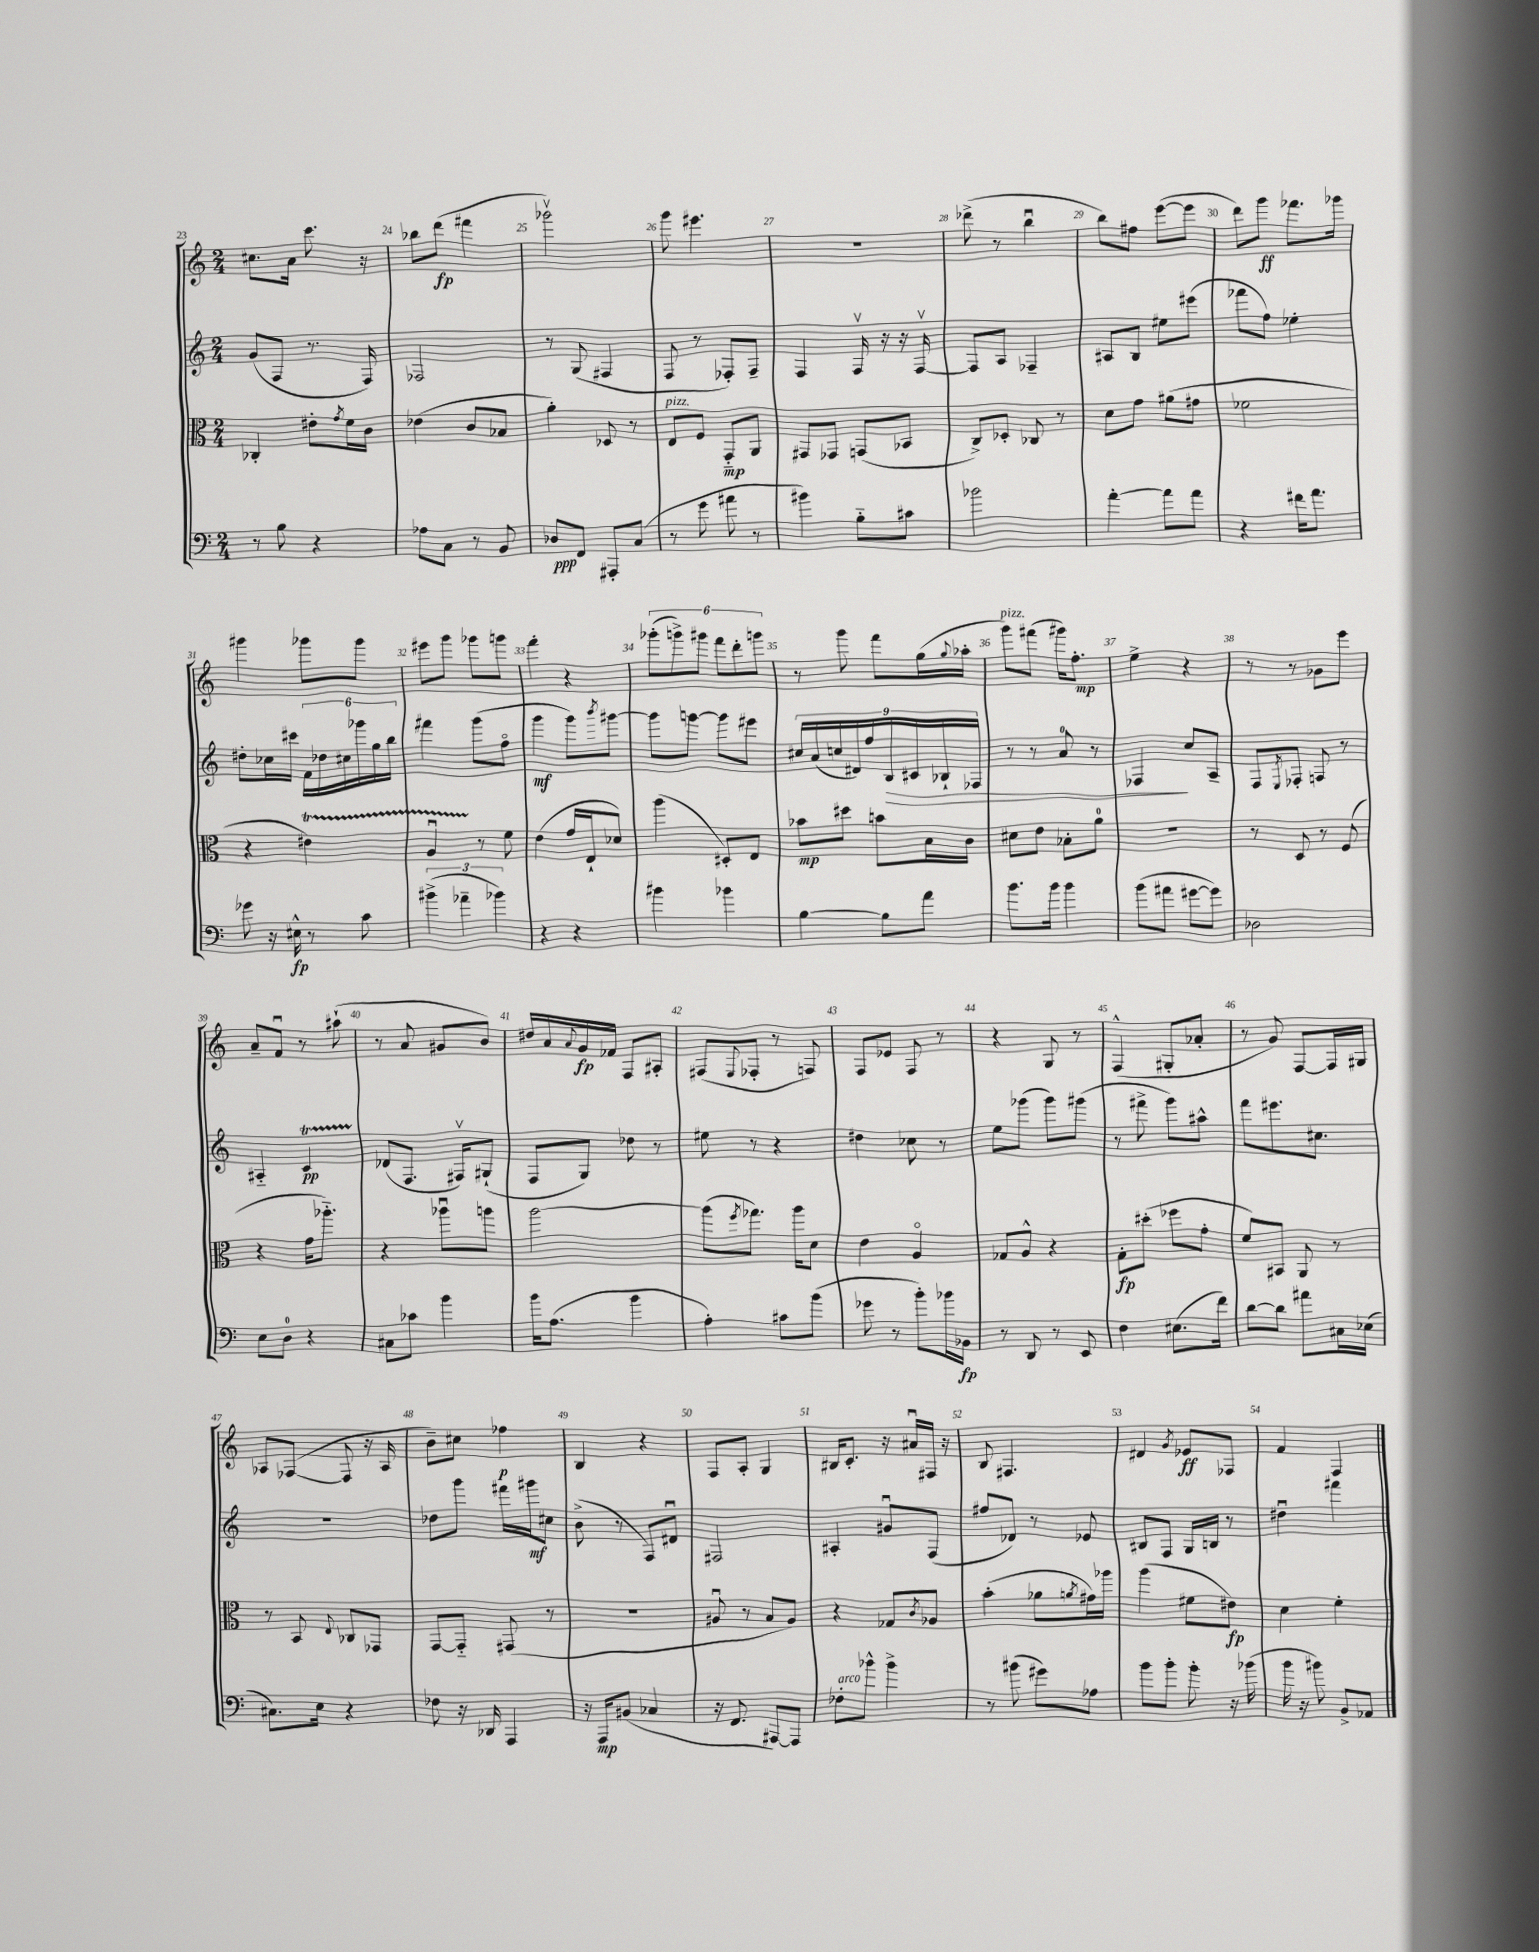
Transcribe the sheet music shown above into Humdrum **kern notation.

**kern	**dynam	**kern	**dynam	**kern	**dynam	**kern	**dynam
*part4	*part4	*part3	*part3	*part2	*part2	*part1	*part1
*staff4	*staff4	*staff3	*staff3	*staff2	*staff2	*staff1	*staff1
*clefF4	*	*clefC3	*	*clefG2	*	*clefG2	*
*k[]	*	*k[]	*	*k[]	*	*k[]	*
*M2/4	*	*M2/4	*	*M2/4	*	*M2/4	*
=23	=23	=23	=23	=23	=23	=23	=23
8r	.	4C-X'/	.	(8g/L	.	8.cc#X\L	.
8B\	.	.	.	8F/J	.	.	.
.	.	.	.	.	.	16a\Jk	.
4r	.	8e#X'\L	.	8.r	.	8.ccc\	.
.	.	8qg/	.	.	.	.	.
.	.	16f\L	.	.	.	.	.
.	.	16c\JJ	.	16F/)	.	16r	.
=24	=24	=24	=24	=24	=24	=24	=24
8A-X\L	.	(4e-X\	.	2F-X/	.	8bb-X\L	.
8C\J	.	.	.	.	.	(8ddd\J	fp
8r	.	8c/L	.	.	.	4fff#X\	.
8BB/	.	8B-X/J	.	.	.	.	.
=25	=25	=25	=25	=25	=25	=25	=25
8D-X/L	ppp	4a'\)	.	8r	.	2ggg-Xv\)	.
8FF/J	.	.	.	(8G/	.	.	.
8AAA#X'/L	.	8D-X/	.	4F#X/	.	.	.
(8C/J	.	8r	.	.	.	.	.
=26	=26	=26	=26	=26	=26	=26	=26
!	!	!LO:TX:a:i:t=pizz.	!	!	!	!	!
8r	.	8E/L	.	8F/	.	8ggg\	.
8g\	.	8F/J	.	8r	.	4.eee#X\	.
8a#X\	.	8GG/L	mp	8F-X'/L)	.	.	.
8r	.	8AA/J	.	8F-~/J	.	.	.
=27	=27	=27	=27	=27	=27	=27	=27
4b#X\)	.	8GG#X/L	.	4F/	.	2r	.
.	.	8GG-X/J	.	.	.	.	.
8B\L	.	(8GGn/L	.	16Fv/	.	.	.
.	.	.	.	16r	.	.	.
8c#X\J	.	8BB-X/J	.	16r	.	.	.
.	.	.	.	[16Fv/	.	.	.
=28	=28	=28	=28	=28	=28	=28	=28
2b-X\	.	8C^/L)	.	8F/L]	.	(8ddd-X^\	.
.	.	8D-X'/J	.	8A/J	.	8r	.
.	.	8C-X/	.	4F-X~/	.	4bbu\	.
.	.	8r	.	.	.	.	.
=29	=29	=29	=29	=29	=29	=29	=29
[4a'\	.	8d\L	.	8A#X/L	.	8bb\L)	.
.	.	8g\J	.	8B/J	.	8ff#X\J	.
8a\L]	.	(8a#X\L	.	8ee#X\L	.	([8eee\L	.
8a\J	.	8g#X\J	.	(8eee#X\J	.	8eee\J]	.
=30	=30	=30	=30	=30	=30	=30	=30
4r	.	2f-X\	.	8fff-X\L	.	8ddd\L)	.
.	.	.	.	8ff\J)	.	8ggg\J	ff
16f#X\KL	.	.	.	4ee-X'\	.	8.fff-X\L	.
8.a\J	.	.	.	.	.	.	.
.	.	.	.	.	.	16ggg-X\Jk	.
!!LO:LB:g=z
=31	=31	=31	=31	=31	=31	=31	=31
8g-X\	.	4r	.	8dd#X'\L	.	4ggg#X\	.
16r	.	.	.	16cc-X\L	.	.	.
16E#X^^\	fp	.	.	16ccc#X\JJ	.	.	.
8r	.	4e#Xt\)	.	24f\LL	.	8ggg-X\L	.
.	.	.	.	24dd-X\	.	.	.
.	.	.	.	24cc#X\	.	.	.
8c\	.	.	.	24ggg-X\	.	8ggg-\J	.
.	.	.	.	24gg\	.	.	.
.	.	.	.	24bb\JJ	.	.	.
=32	=32	=32	=32	=32	=32	=32	=32
(6b#X^\	.	4ATTTu/	.	4fff#X\	.	8eee#X\L	.
.	.	.	.	.	.	8ggg\J	.
6a-X~\	.	.	.	.	.	.	.
.	.	8r	.	(8ggg\L	.	8ggg-X\L	.
6b-X\)	.	.	.	.	.	.	.
.	.	8f\	.	8ff\J	.	8gggn\J	.
=33	=33	=33	=33	=33	=33	=33	=33
4r	.	(4e\	.	4ggg\	mf	4fff'\	.
4r	.	16g/LL	.	8ggg\L)	.	4r	.
.	.	16E`/J	.	.	.	.	.
.	.	.	.	8qbbb/	.	.	.
.	.	8d-X/J)	.	[8ggg#X\J	.	.	.
=34	=34	=34	=34	=34	=34	=34	=34
4b#X\	.	(4aa\	.	8ggg#\L]	.	(12ggg-X'\L	.
.	.	.	.	.	.	12gggn^\)	.
.	.	.	.	[8gggn\J	.	.	.
.	.	.	.	.	.	12ggg#X\J	.
4b-X\	.	8D#X'/L)	.	8ggg\L]	.	12fff\L	.
.	.	.	.	.	.	12ddd'\	.
.	.	8E/J	.	8eee#X\J	.	.	.
.	.	.	.	.	.	12gggn\J	.
=35	=35	=35	=35	=35	=35	=35	=35
[4B\	.	8b-X\L	mp	18cc#X/LL	.	8r	.
.	.	.	.	(18a/	.	.	.
.	.	.	.	18ccn/	.	.	.
.	.	8dd#X\J	.	.	.	8ggg\	.
.	.	.	.	18d#X/)	.	.	.
.	.	.	.	18ff/	.	.	.
8B\L]	.	8bn\L	.	.	.	8fff\L	.
!	!	!	!	!	!LO:HP:b	!	!
.	.	.	.	18B/	>	.	.
.	.	.	.	18c#X/	.	.	.
8a\J	.	16B\L	.	.	.	(16gg\L	.
.	.	.	.	18B-X`/	.	.	.
.	.	.	.	.	.	8qqgg/	.
.	.	16c\JJ	.	.	.	16aa-X'\JJ	.
.	.	.	.	18F-X/JJ	.	.	.
=36	=36	=36	=36	=36	=36	=36	=36
!	!	!	!	!	!	!LO:TX:a:i:t=pizz.	!
8.b\L	.	8d#X\L	.	8r	.	8ggg\L)	.
.	.	8e\J	.	8r	.	(8fff#X\J	.
16b\Jk	.	.	.	.	.	.	.
4b\	.	8B-X'\L	.	8a/	.	16ggg#X\KL)	.
.	.	.	.	.	.	8.ff'\J	mp
.	.	8a\J	.	8r	.	.	.
=37	=37	=37	=37	=37	=37	=37	=37
(8b\L	.	2r	.	4F-X/	.	4ee^\	.
8a#X\J	.	.	.	.	.	.	.
[8g#X\L	.	.	.	8cc/L	]	4r	.
8g#\J])	.	.	.	8A~/J	.	.	.
=38	=38	=38	=38	=38	=38	=38	=38
2D-X\	.	8r	.	8F/L	.	8r	.
.	.	.	.	8qE/	.	.	.
.	.	8D/	.	8F-X'/J	.	8r	.
.	.	8r	.	8Fn/	.	8g-X\L	.
.	.	(8F/	.	8r	.	8eee\J	.
!!LO:LB:g=z
=39	=39	=39	=39	=39	=39	=39	=39
8E\L	.	4r	.	4A#X/	.	8a~/L	.
8D\J	.	.	.	.	.	8fu/J	.
4r	.	16g\KL	.	4cT/	pp	8r	.
.	.	8.aa-X\J)	.	.	.	.	.
.	.	.	.	.	.	(8aa#X`\	.
=40	=40	=40	=40	=40	=40	=40	=40
8C#X\L	.	4r	.	(8d-X/L	.	8r	.
8c-X\J	.	.	.	8.F/J	.	8a/	.
4b\	.	8aa-Xu\L	.	.	.	8g#X/L	.
.	.	.	.	16F#Xv/KL)	.	.	.
.	.	8aan\J	.	(8G#X`/J	.	8b/J)	.
=41	=41	=41	=41	=41	=41	=41	=41
16b\KL	.	[2aa\	.	8F/L	.	16dd#X/LL	.
(8.A\J	.	.	.	.	.	16a/	.
.	.	.	.	.	.	8qqa/	.
.	.	.	.	8G/J)	.	16g/	fp
.	.	.	.	.	.	16f-X/JJ	.
4b\	.	.	.	8dd-X\	.	8F/L	.
.	.	.	.	8r	.	8A#X'/J	.
=42	=42	=42	=42	=42	=42	=42	=42
4A'\)	.	(8aa\L]	.	8ee#X\	.	(8F#X/L	.
.	.	8qff/	.	.	.	8qqE/	.
.	.	8.gg-X\J)	.	8r	.	8F-X'/J	.
8c#X\L	.	.	.	4r	.	8r	.
.	.	16aa\KL	.	.	.	.	.
(8b\J	.	8d\J	.	.	.	8Fn/)	.
=43	=43	=43	=43	=43	=43	=43	=43
8g-X\	.	4e\	.	4dd#X\	.	8F/L	.
8r	.	.	.	.	.	8e-X/J	.
8b'\L)	.	4A/	.	8cc-X\	.	8F/	.
16b-X\L	.	.	.	8r	.	8r	.
16BB-X\JJ	fp	.	.	.	.	.	.
=44	=44	=44	=44	=44	=44	=44	=44
8r	.	8G-X/L	.	8ee\L	.	4r	.
8DD/	.	8A^^/J	.	(8ggg-X\J	.	.	.
8r	.	4r	.	8ggg-\L)	.	8G/	.
8EE/	.	.	.	(8ggg#X\J	.	8r	.
=45	=45	=45	=45	=45	=45	=45	=45
4F\	.	8G'\L	fp	8r	.	(4F^^/	.
.	.	(8dd#X'\J	.	8fff#X^\	.	.	.
(8.E#X\L	.	8ff-X\L	.	8ggg\L)	.	8G#X'/L	.
.	.	8g'\J	.	8aa#X^^\J	.	8a-X'/J	.
16f\Jk)	.	.	.	.	.	.	.
=46	=46	=46	=46	=46	=46	=46	=46
[8d\L	.	8f/L)	.	8fff\L	.	8r	.
8d\J]	.	8BB#X/J	.	8.eee#X\	.	8g/)	.
8a#X\L	.	8AA/	.	.	.	[8F/L	.
.	.	.	.	8.cc#X\J	.	.	.
16C#X\L	.	8r	.	.	.	16F/L]	.
(16E-X\JJ	.	.	.	.	.	16G#X/JJ	.
!!LO:LB:g=z
=47	=47	=47	=47	=47	=47	=47	=47
8.C#X\L)	.	8r	.	2r	.	8A-X/L	.
.	.	8BB/	.	.	.	([8F-X/J	.
16E\Jk	.	.	.	.	.	.	.
.	.	8qqE/	.	.	.	.	.
4r	.	8C-X/L	.	.	.	8F-/]	.
.	.	8GG-X/J	.	.	.	16r	.
.	.	.	.	.	.	16A-/	.
=48	=48	=48	=48	=48	=48	=48	=48
8F-X\	.	[8GG/L	.	8dd-X\L	.	8b~\L)	.
16r	.	8GG/J]	.	8ggg\J	.	8cc#X\J	.
16DD-X/	.	.	.	.	.	.	.
4AAA/	.	(8GG#X/	.	16fff#X\LL	.	4ff-X\	p
.	.	.	.	16ggg#X\J	mf	.	.
.	.	8r	.	8cc#X\J	.	.	.
=49	=49	=49	=49	=49	=49	=49	=49
16r	.	2r	.	(8b^\	.	4B/	.
16AAA/KL	mp	.	.	.	.	.	.
(8BB#X/J	.	.	.	8r	.	.	.
4C-X/	.	.	.	8F/L)	.	4r	.
.	.	.	.	8d#Xu/J	.	.	.
=50	=50	=50	=50	=50	=50	=50	=50
16r	.	8A#Xu/	.	2F#X/	.	8F/L	.
8.FF/	.	.	.	.	.	.	.
.	.	8r	.	.	.	8A'/J	.
[8AAA#X/L)	.	8B/L	.	.	.	4G/	.
8AAA#/J]	.	8A#/J)	.	.	.	.	.
=51	=51	=51	=51	=51	=51	=51	=51
!LO:TX:a:i:t=arco	!	!	!	!	!	!	!
8F-X'\L	.	4r	.	4A#X'/	.	16B#X/KL	.
.	.	.	.	.	.	8.c'/J	.
8b-X^^\J	.	.	.	.	.	.	.
4b-^\	.	8G-X/L	.	8g#Xu/L	.	16r	.
.	.	.	.	.	.	16a#Xu/LL	.
.	.	8qc/	.	.	.	.	.
.	.	8A-X/J	.	(8F/J	.	16F#X/JJ	.
.	.	.	.	.	.	16r	.
=52	=52	=52	=52	=52	=52	=52	=52
8r	.	(4b'\	.	8ff#X/L	.	8B/	.
(8b#X\	.	.	.	8d-X/J)	.	4.F#X/	.
8g#X\L)	.	8a-X\L	.	8r	.	.	.
.	.	8qan/	.	.	.	.	.
8A-X\J	.	16g#X\L)	.	8e-X/	.	.	.
.	.	16aa-X\JJ	.	.	.	.	.
=53	=53	=53	=53	=53	=53	=53	=53
8b\L	.	(4aa\	.	8B#X/L	.	4d#X/	.
8b'\J	.	.	.	8F/J	.	.	.
.	.	.	.	.	.	8qg/	.
8b'\	.	8f#X\L	.	16G/LL	.	8e-X/L	ff
.	.	.	.	16Bn/JJ	.	.	.
16r	.	8e#X\J)	fp	8r	.	8F-X/J	.
(16b-X\	.	.	.	.	.	.	.
=54	=54	=54	=54	=54	=54	=54	=54
16b\	.	4d\	.	4dd#Xu\	.	4f/	.
16r	.	.	.	.	.	.	.
8b#X\)	.	.	.	.	.	.	.
8BB^/L	.	4f'\	.	4fff#X\	.	4F/	.
8AA-X/J	.	.	.	.	.	.	.
==	==	==	==	==	==	==	==
*-	*-	*-	*-	*-	*-	*-	*-
